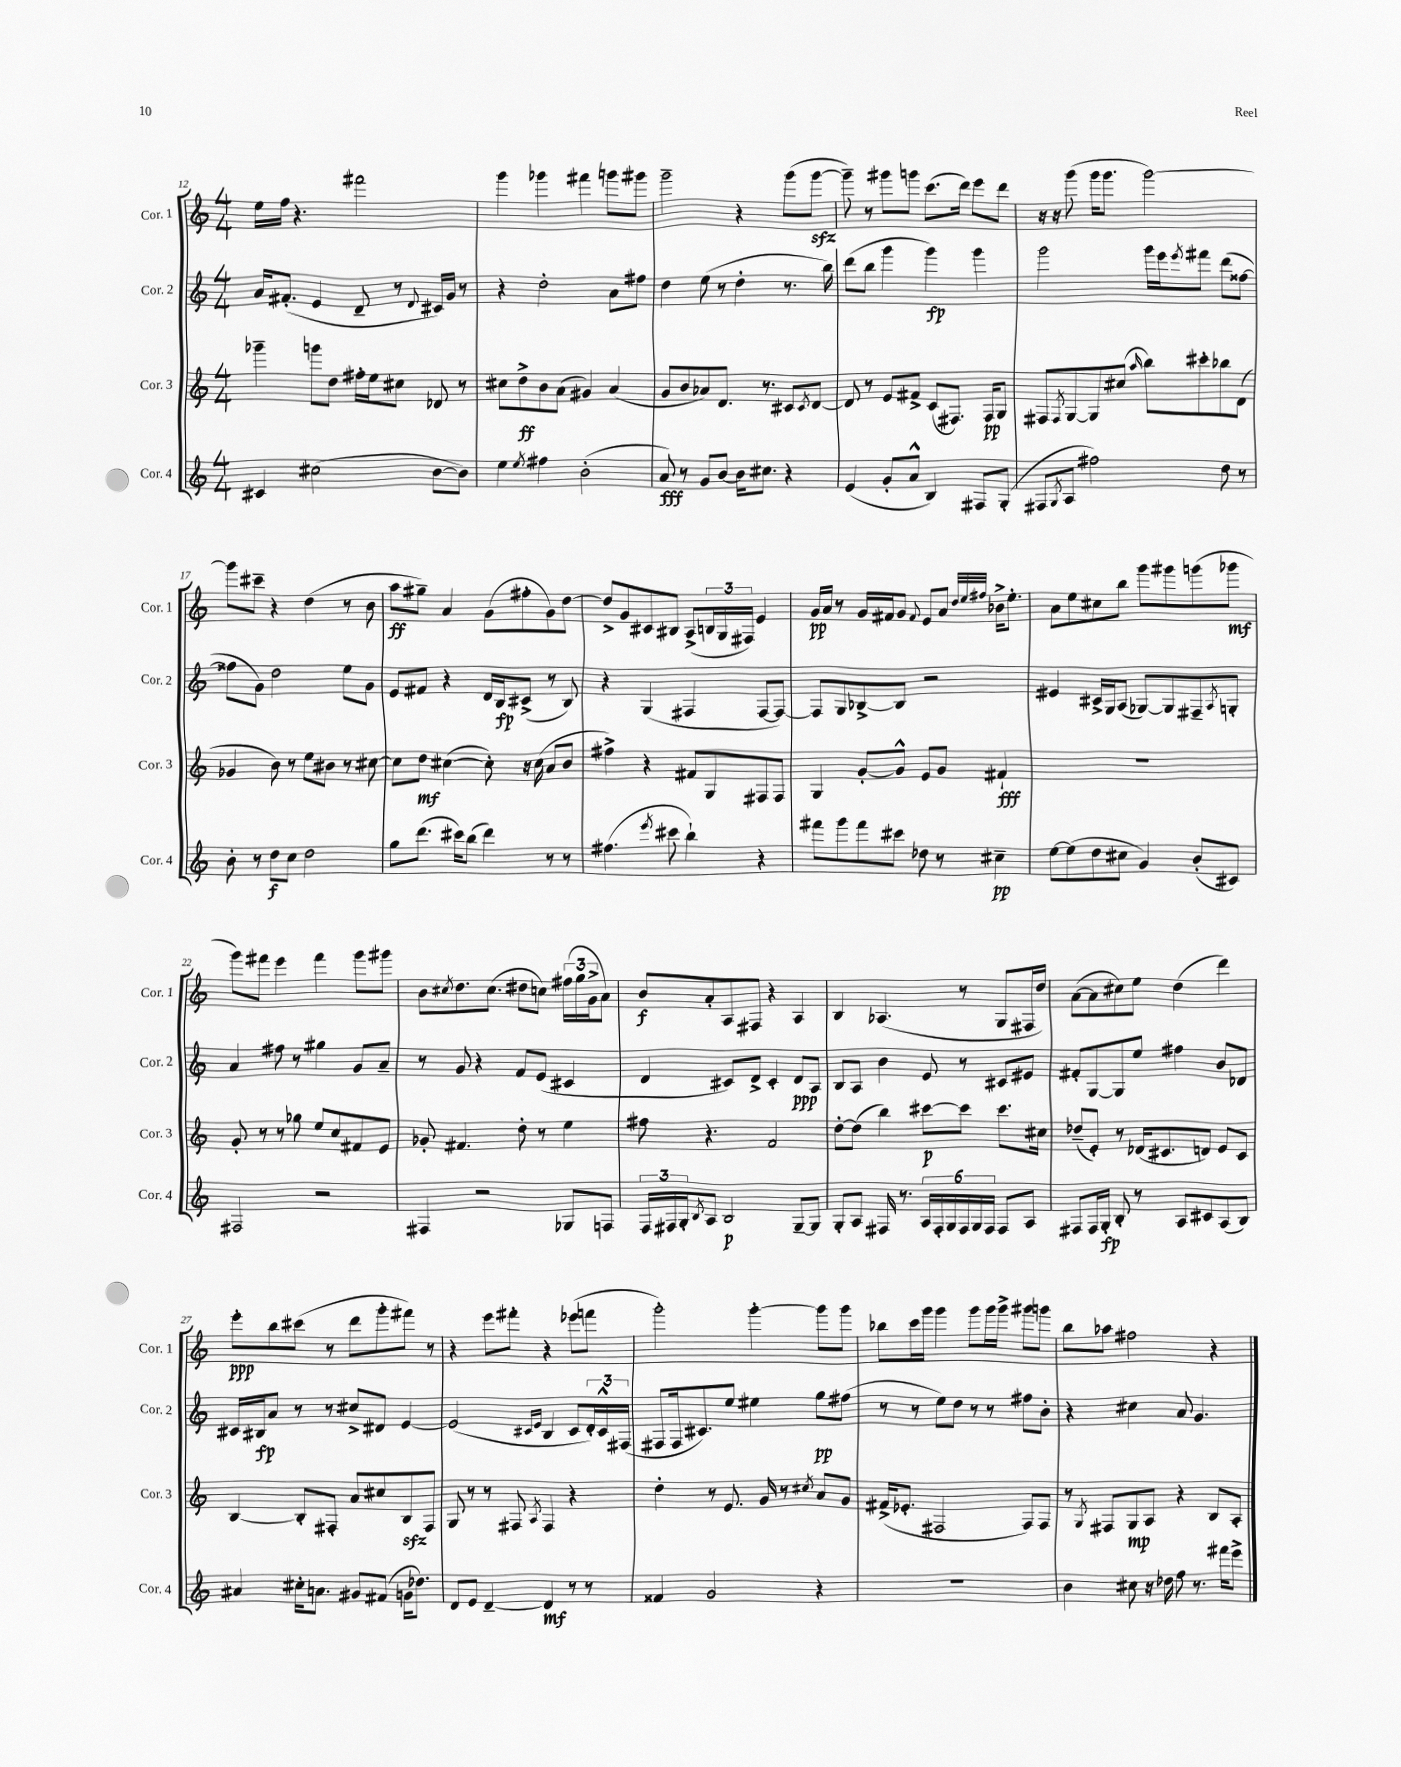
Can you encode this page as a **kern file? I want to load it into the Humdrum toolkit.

**kern	**kern	**kern	**kern
*staff4	*staff3	*staff2	*staff1
*clefG2	*clefG2	*clefG2	*clefG2
*k[]	*k[]	*k[]	*k[]
*M4/4	*M4/4	*M4/4	*M4/4
4c#	4ggg-~	16a	16ee
.	.	(8.f#'	16ff
.	.	.	4.r
(2cc#	8ggg	4e	.
.	8dd	.	.
.	16ff#'	8d~	2fff#
.	16ee	.	.
.	8cc#	8r	.
.	.	8qqd	.
[8b	8d-	16c#)	.
.	.	16g	.
8b])	8r	8r	.
=	=	=	=
4ee	8cc#	4r	4ggg
.	8dd^	.	.
8qee	.	.	.
4ff#	8b	2dd'	4ggg-
.	(8a	.	.
(2b'	4g#)	.	4fff#
.	(4a	8a	8ggg
.	.	8ff#	8ggg#
=	=	=	=
8a)	8g	4dd	2ggg~
8r	8b	.	.
8g	8a-)	(8ee	.
[8b	8.d	8r	.
16b]	.	4dd'	4r
8.cc#	8.r	.	.
4r	8c#	8.r	(8ggg
.	8qc#	.	.
.	[8d	.	[8ggg
.	.	16bb)	.
=	=	=	=
(4e	8d]	(8ddd	8ggg~])
.	8r	8bb	8r
8g'	8e	4ggg	8ggg#
8a^^	8f#^	.	8ggg
4B)	(8c	4ggg)	(8.ccc
.	8.F#)	.	.
.	.	.	16ddd)
8F#	.	4ggg	8eee
.	16F#	.	.
(8G'	8G	.	8ddd
=	=	=	=
8F#	8F#	2ggg	16r
.	.	.	16r
8qG	8qF#	.	.
8A	[8G	.	(8ggg
2ff#)	8G]	.	16ggg
.	.	.	8.ggg
.	(8cc#	.	.
.	16qqaa	.	.
.	8bb)	16ggg	[2ggg)
.	.	16eee	.
.	.	8qeee	.
.	8ccc#'	8fff#	.
8dd	8bb-	(8ddd	.
8r	(8d	[8ff##	.
=	=	=	=
8b'	4g-	8ff##]	8ggg]
8r	.	8g)	8ccc#~
8dd	8b)	2dd	4r
8cc	8r	.	.
2dd	8ee	.	(4dd
.	8b#	.	.
.	8r	8ee	8r
.	[8cc#	8g	8b
=	=	=	=
8gg	8cc#]	8e	8aa
(8.ddd	8dd	8f#	8gg#~)
.	([4cc#	4r	4a
16ccc#)	.	.	.
(8bb	.	.	.
4ddd)	8cc#'])	16d	(8g
.	.	16B	.
.	16r	(8c#^	8ff#'
.	(16cc#	.	.
8r	8a	8r	8g)
8r	8b	8B)	[8dd
=	=	=	=
(4.ff#	4ff#^)	4r	8dd^]
.	.	.	8g
.	4r	(4G	8c#
8qeee	.	.	.
8ccc#	.	.	8B#
4bb`)	8f#	4F#	(8A^
.	8G	.	24B
.	.	.	24G
.	.	.	24F#)
4r	8F#	[8F#	4e
.	8F#	8F#_)	.
=	=	=	=
8fff#	4G	8F#]	16g
.	.	.	16a
8ggg	.	8G	8r
8fff#	[8g'	[8B-^	16g
.	.	.	16f#
8ccc#	8g^^]	8B-]	8g
.	.	.	8qqf#
8dd-	8e	2r	8e
8r	8g	.	8a
.	.	.	32qqdd
.	.	.	32qqee
.	.	.	32qqff#
4cc#~	4f#`	.	16b-^
.	.	.	8.ee'
=	=	=	=
[8ee	1r	4e#	8a
(8ee]	.	.	8ee
8dd	.	16c#^	8cc#
.	.	16G	.
8cc#	.	(8A	8bb
4g)	.	[8G-)	8ggg
.	.	8G-]	8ggg#
(8b'	.	8F#~	(8ggg
.	.	8qA	.
8c#)	.	8G'	8ggg-
=	=	=	=
2F#	8g'	4a	8ggg)
.	8r	.	8fff#
.	8r	8ff#	4eee
.	8gg-	8r	.
2r	8ee	4gg#	4fff#
.	8cc	.	.
.	8f#	8g	8ggg
.	8e	8a~	8ggg#
=	=	=	=
4F#	8g-'	8r	8b
.	.	.	8qcc#
.	4.f#	8g	8.dd
2r	.	4r	.
.	.	.	(8.cc#
.	8dd'	8f	8dd#
.	8r	(8e	8cc)
8G-	4ee	4c#	(24ff#
.	.	.	24gg
.	.	.	24g^
8F	.	.	8a)
=	=	=	=
24F	8ff#	4d	8b
24F#	.	.	.
24G'	.	.	.
8qB	.	.	.
8A	4.r	.	8a'
2B	.	8c#)	8A
.	.	8d^	8F#
.	2f	4c#'	4r
[8G~	.	8d	4A
8G]	.	8A	.
=	=	=	=
8G'	[8dd'	8B	4B
8A	(8dd]	8A	.
16F#	4bb)	4b	(4.A-
8.r	.	.	.
24A	[8ccc#	8e	.
24F#'	.	.	.
24G	.	.	.
24F#	8ccc#]	8r	8r
24G	.	.	.
24F#	.	.	.
8F#	8.ccc#	8c#	8G
8A	.	8e#	16F#
.	16cc#	.	16dd)
=	=	=	=
8F#	(8dd-~	8f#'	([8a
16F#	8e')	[8G	8a]
16G'	.	.	.
8B'	8r	8G]	8cc#)
8r	(16d-	8ee	8ee
.	8.c#	.	.
8A	.	4ff#	(4dd
8c#	8d)	.	.
(8A	8e	8b	4ddd)
8B)	8c#	8d-	.
=	=	=	=
4a#	[4B	16c#	8eee'
.	.	16B#	.
.	.	8a	8bb
16cc#'	8B']	8r	(8ccc#
8.a	.	.	.
.	8F#'	8r	8r
8g#	8a	8cc#^	8ddd
(8f#	8cc#	8d#	8ggg'
16g	8B	[4e	8fff#)
8.dd-)	.	.	.
.	8F#	.	8r
=	=	=	=
8d	8G	(2e]	4r
8e	8r	.	.
[4d~	8r	.	8eee
.	8F#	.	8fff#'
.	.	16qqc#	.
.	8qA	16qqe	.
4d]	4F#	4B	4r
8r	4r	8c#	(8eee-
8r	.	24d')	8fff
.	.	24c#^^	.
.	.	(24F#	.
=	=	=	=
4f##	4dd'	8F#	2ggg')
.	.	16F#	.
.	.	8.c#)	.
2g	8r	.	.
.	8.e	8ee	.
.	.	4ee#	[4ggg'
.	16g	.	.
.	8r	.	.
.	8qcc#	.	.
4r	8a	8gg	8ggg]
.	8g	(8ff#	8ggg
=	=	=	=
1r	(16f#^	8r	8bb-
.	8.e-'	.	.
.	.	8r	16ccc
.	.	.	16ggg
.	2F#	8ee)	4ggg
.	.	8dd	.
.	.	8r	8ggg
.	.	8r	16ggg
.	.	.	16ggg^
.	8F#)	8ff#	8ggg#
.	8F#	8b'	8ggg
=	=	=	=
4b	8r	4r	8bb
.	8qG	.	.
.	8F#	.	8aa-
8cc#	8G	4cc#	2ff#
16r	8A	.	.
16dd-	.	.	.
8ff	4r	8a	.
8.r	.	4.g	.
.	8B	.	4r
16fff#	.	.	.
8eee^	8A'	.	.
==	==	==	==
*-	*-	*-	*-
